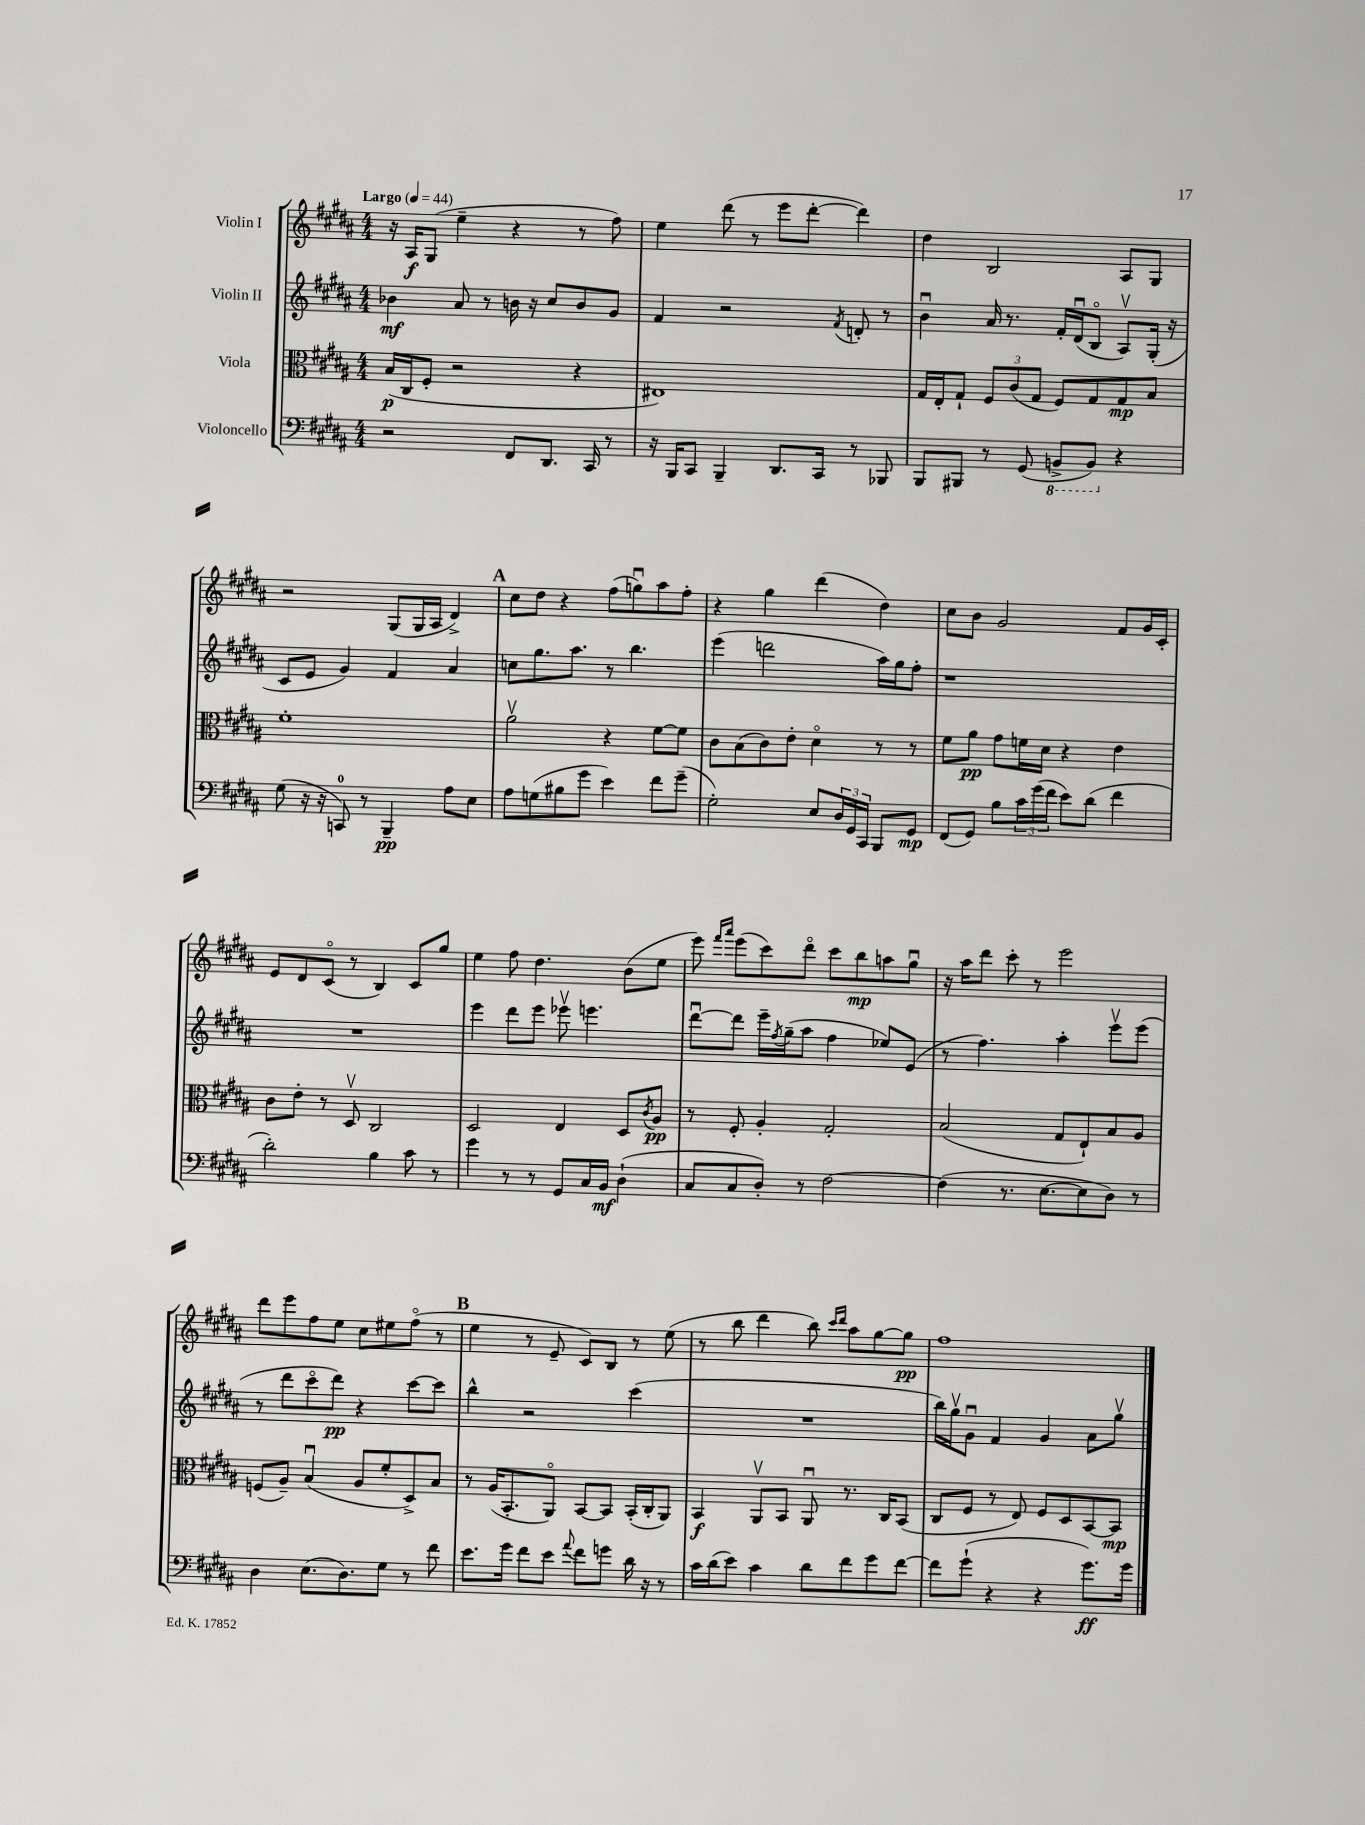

**kern	**kern	**kern	**kern
*staff4	*staff3	*staff2	*staff1
*clefF4	*clefC3	*clefG2	*clefG2
*k[f#c#g#d#a#]	*k[f#c#g#d#a#]	*k[f#c#g#d#a#]	*k[f#c#g#d#a#]
*M4/4	*M4/4	*M4/4	*M4/4
*MM44	*MM44	*MM44	*MM44
2r	(16B	4b-	16r
.	16C#	.	16A#
.	8F#'	.	(8G#
.	2r	8a#	4ee~
.	.	8r	.
8FF#	.	16b	4r
.	.	16r	.
8.DD#	.	8cc#	.
.	4r	8b	8r
16CC#	.	.	.
8r	.	8g#	8ff#)
=	=	=	=
16r	1E#)	4f#	4ee
16BBB	.	.	.
8CC#	.	.	.
4BBB~	.	2r	(8ddd#
.	.	.	8r
8.DD#	.	.	8eee
.	.	.	[8ddd#'
16CC#	.	.	.
.	.	8qf#	.
8r	.	8d'	4ddd#])
8BBB-	.	8r	.
=	=	=	=
8BBB	16G#	4bu	4dd#
.	16E'	.	.
8BBB#	8G#`	.	.
8r	12F#	16a#	2B
.	.	8.r	.
.	(12c#	.	.
(8GG#	.	.	.
.	12G#	.	.
8BBB^	8F#)	16f#'	.
.	.	(16d#u	.
8BBB)	8G#	8Bo	.
4r	8G#	8A#v)	8A#
.	8B	(16G#'	8G#
.	.	16r	.
=	=	=	=
(8G#	1f#'	8c#	2r
16r	.	8e	.
16r	.	.	.
8CC)	.	4g#)	.
8r	.	.	.
4BBB~	.	4f#	(8G#
.	.	.	16G#
.	.	.	16A#
8A#	.	4a#	4d#^)
8E	.	.	.
=	=	=	=
8A#	2a#v	8cc	8cc#
(8G	.	8.gg#	8dd#
8B#	.	.	4r
.	.	8.aa#	.
8g#	.	.	.
4e)	4r	8r	(8ff#
.	.	4.bb	8ggu)
8f#	[8f#	.	8aa#
(8g#~	8f#]	.	8ff#'
=	=	=	=
2G#')	8c#	(4eee	4r
.	(8B	.	.
.	8c#)	2ddd	4gg#
.	8e'	.	.
8E	4d#o	.	(4ddd#
24D#	.	.	.
24GG#	.	.	.
24CC#	.	.	.
8BBB	8r	16aa#)	4dd#)
.	.	16gg#	.
8GG#	8r	8ff#'	.
=	=	=	=
(8FF#	8f#	1r	8cc#
8GG#)	8a#	.	8b
8B	8g#	.	2g#
24c#	16f	.	.
(24g#	.	.	.
.	16d#	.	.
24f#	.	.	.
8e)	4r	.	.
(8d#	.	.	.
4f#	4e	.	8f#
.	.	.	16g#
.	.	.	16c#'
=	=	=	=
2d#')	8c#	1r	8e
.	8e'	.	8d#
.	8r	.	(8c#o
.	8D#v	.	8r
4B	2C#	.	4B)
8c#	.	.	8c#
8r	.	.	8gg#
=	=	=	=
4g#	2D#	4eee	4ee
8r	.	8ddd#	8ff#
8r	.	8eee	4.dd#
8GG#	4E	8eee-v	.
16C#	.	4.eee	.
16BB	.	.	.
(4D#`	8D#	.	(8b
.	8qc#	.	.
.	8A#	.	8ee
=	=	=	=
8C#	8r	[8ddd#u	8eee)
.	.	.	16qqfff#
.	.	.	16qqaaa#
8C#	8F#'	8ddd#]	(8eee
8D#')	4A#'	16eee~	8ccc#)
.	.	8qff#	.
.	.	(16gg#~	.
8r	.	8aa#	8ddd#o
[2F#	2G#'	4ff#	8ccc#
.	.	.	8bb
.	.	8ee-)	8aa
.	.	(8e	8gg#u
=	=	=	=
(4F#]	(2B	8r	16r
.	.	.	16aa#
.	.	4.ff#)	8ddd#
8.r	.	.	8ccc#'
.	.	.	8r
[8.E	.	.	.
.	8G#	4aa#'	2eee
8E]	8E`)	.	.
8D#)	8B	8eeev	.
8r	8A#	(8eee	.
=	=	=	=
4D#	(8F	8r	8ddd#
.	8A#~)	8ddd#	8eee
(8.E	(4Bu	8ccc#o	8ff#
.	.	8ddd#)	8ee
8.D#)	.	.	.
.	8A#	4r	8cc#
8G#	8f#'	.	8ee#
8r	8D#^)	[8ccc#	(8ff#o
8f#	8B	8ccc#]	8r
=	=	=	=
8.e	8r	4bb^^	4ee
.	(16A#	.	.
16g#	8.BB'	.	.
8f#	.	2r	8r
8e	8AA#o)	.	8e~
8qqa#	.	.	.
8f#	[8BB	.	8c#)
8g	8BB]	.	8B
16d#	(16BB'	(4ccc#	8r
16r	16C#'	.	.
8r	8AA#)	.	(8ee
=	=	=	=
16c#	4BB	1r	8r
(16d#	.	.	.
8e)	.	.	8bb
4c#	8AA#v	.	4ddd#
.	8BB	.	.
8d#	8AA#u	.	8bb)
.	.	.	16qqccc#
.	.	.	16qqddd#
8f#	8.r	.	8aa#
8g#	.	.	[8gg#
.	16C#	.	.
[8f#	(8BB	.	8gg#]
=	=	=	=
8f#]	8C#	16bb)	1ff#
.	.	16gg#v	.
(8g#`	8F#	8g#u	.
4r	8r	4f#	.
.	8E)	.	.
4r	8F#	4g#	.
.	8D#	.	.
8.g#)	[8BB	8a#	.
.	8BB]	8gg#v	.
16g#	.	.	.
==	==	==	==
*-	*-	*-	*-
